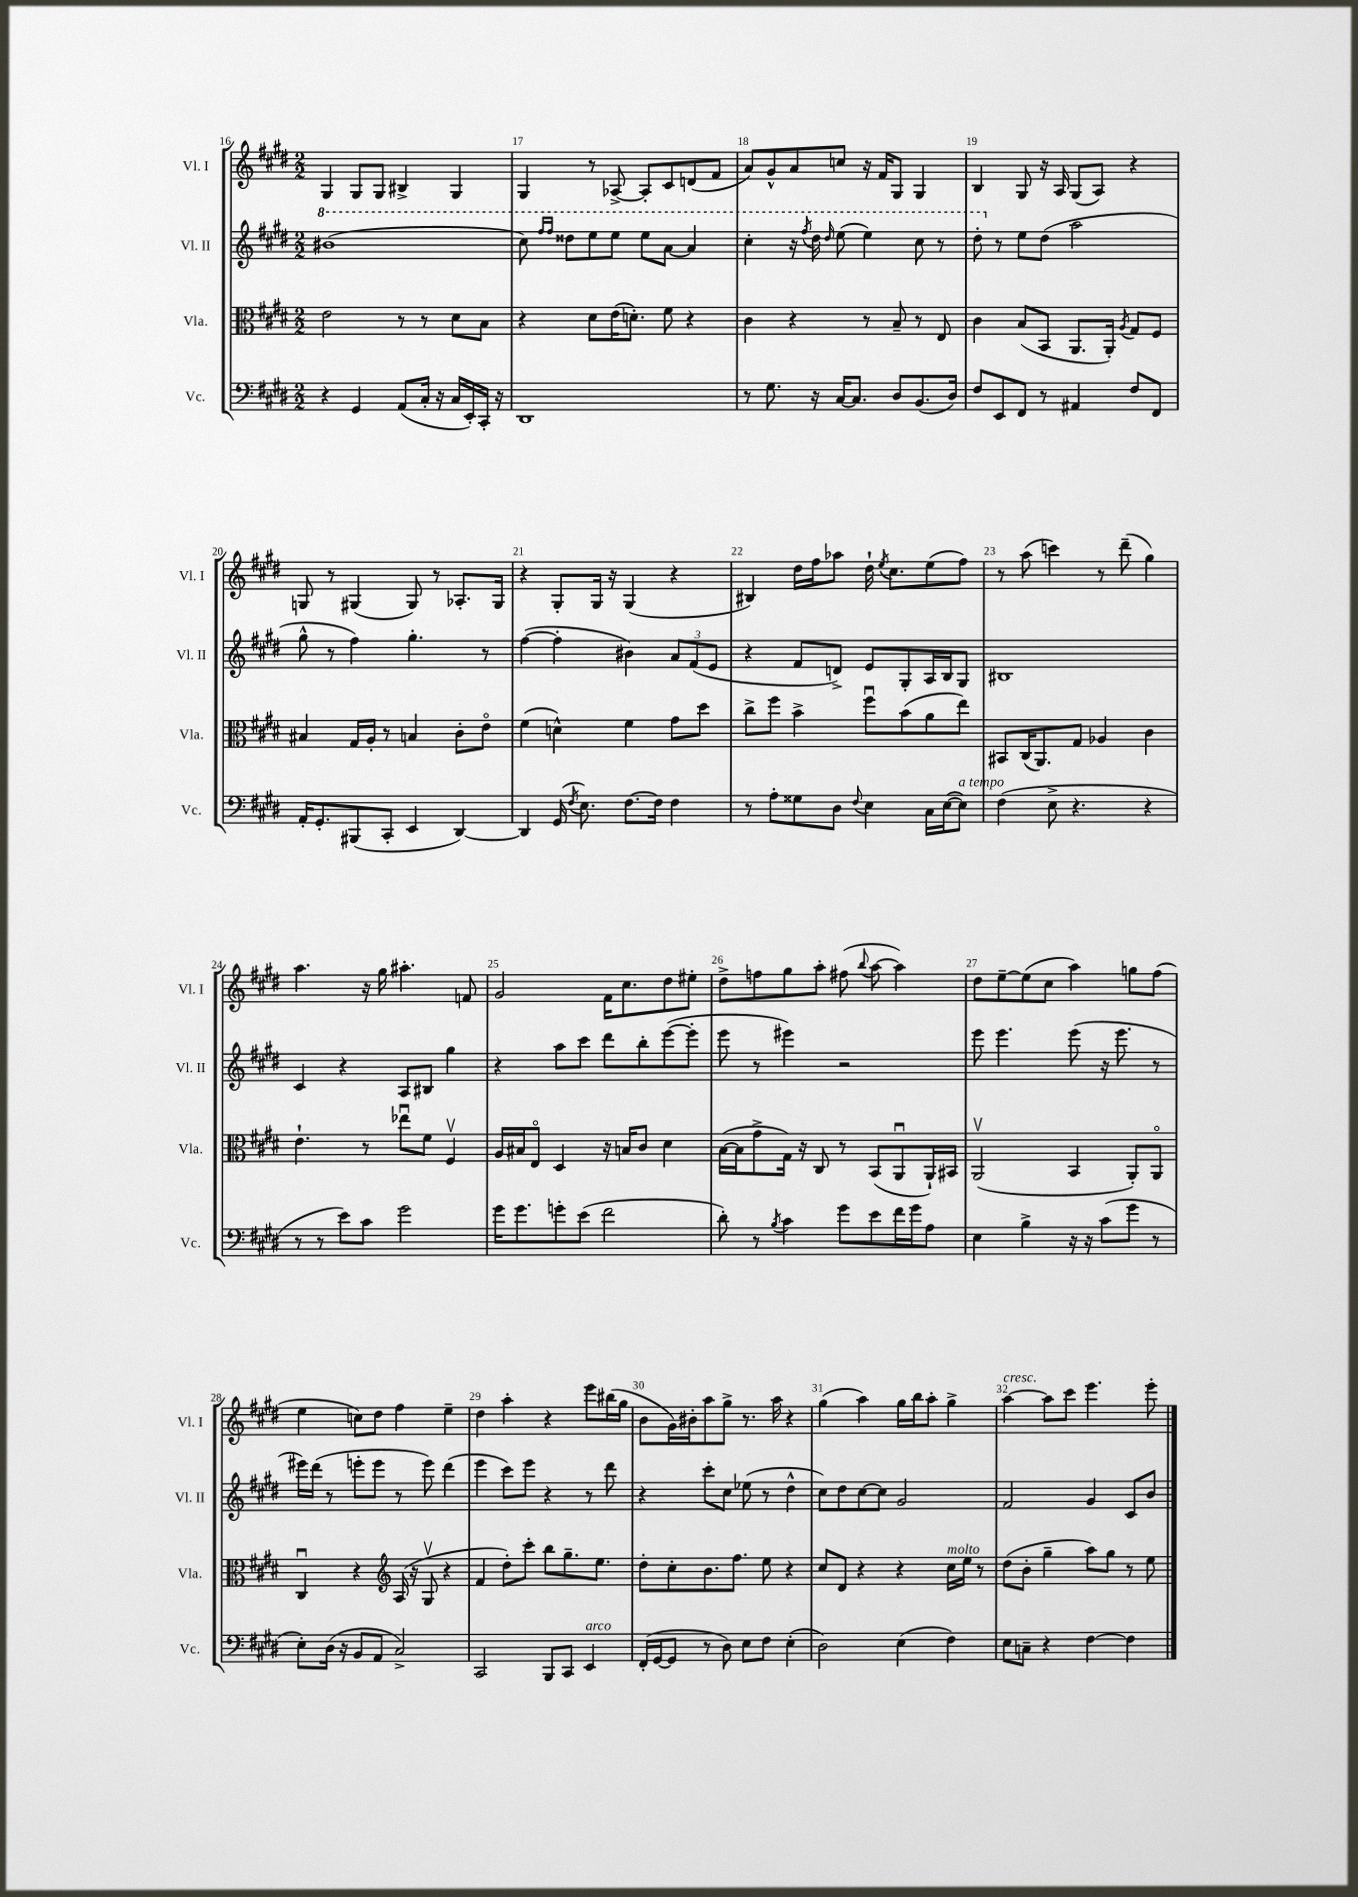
<<
\new StaffGroup <<
\new Staff = "s0" \with { instrumentName = "Vl. I" shortInstrumentName = "Vl. I" } {
    \clef treble \key e \major \numericTimeSignature \time 2/2
    \autoBeamOff gis4 gis8[ gis8] bis4-> gis4 |
    gis4 r8 aes8~-> aes8[-. cis'8 d'8( fis'8] |
    a'8[) gis'8-^ a'8 c''8] r16 fis'16[ gis8] gis4 |
    b4 gis8 r16 a16 gis8[( a8]) r4 |
    g8 r8 gis4( gis8) r8 aes8.[-. gis16] |
    r4 gis8[-. gis16] r16 gis4( r4 |
    bis4) dis''16[ fis''16 aes''8] dis''16-! \acciaccatura { e''8 } cis''8.[ e''8( fis''8]) |
    r8 a''8( c'''4) r8 dis'''8--( gis''4) |
    a''4. r16 gis''16 ais''4.-. f'8 |
    gis'2 fis'16[ cis''8. dis''8 eis''8]-. |
    dis''8[-> f''8 gis''8 a''8]-. fis''8( \appoggiatura { b''8 } a''8~ a''4) |
    dis''8[ e''8~-- e''8( cis''8] a''4) g''8[ fis''8]( |
    e''4 c''8[) dis''8] fis''4 e''4-- |
    dis''4 a''4-. r4 e'''8[ bis''16( gis''16] |
    b'8[ gis'16) bis'16-. a''8 gis''8]-> r8. a''16 r4 |
    gis''4( a''4) gis''16[ b''16 a''8]-. gis''4-> |
    a''4~^\markup { \italic "cresc." } a''8[ cis'''8] e'''4. e'''8-. \bar "|." |
}
\new Staff = "s1" \with { instrumentName = "Vl. II" shortInstrumentName = "Vl. II" } {
    \clef treble \key e \major \numericTimeSignature \time 2/2
    \autoBeamOff \ottava #1 bis''1( |
    cis'''8) \grace { fis'''16[ fis'''16] } disis'''8[ e'''8 e'''8] e'''8[ a''8]~ a''4 |
    cis'''4-. r16 \acciaccatura { fis'''8 } dis'''16 \grace { dis'''16 } e'''8( e'''4) cis'''8 r8 |
    dis'''8-. \ottava #0 r8 e''8[ dis''8]( a''2 |
    gis''8-^ r8 fis''4) gis''4.-. r8 |
    fis''4~( fis''4-. bis'4) \tuplet 3/2 { a'8[ fis'8( e'8] } |
    r4 fis'8[ d'8]->) e'8[ gis8-. a16 b16 gis8] |
    bis1 |
    cis'4 r4 a8[ bis8] gis''4 |
    r4 a''8[ cis'''8] dis'''8[ b''8-. e'''8~( e'''8]-. |
    e'''8 r8 eis'''4) r2 |
    e'''8 e'''4. e'''8( r16 e'''8. r8 |
    eis'''16[) dis'''16]( r8 e'''8[-. e'''8] r8 e'''8) dis'''4( |
    e'''4 cis'''8[) e'''8] r4 r8 dis'''8 |
    r4 cis'''8[-. cis''8] ees''8( r8 dis''4-^ |
    cis''8[) dis''8 cis''8~ cis''8] gis'2 |
    fis'2 gis'4 cis'8[ b'8] \bar "|." |
}
\new Staff = "s2" \with { instrumentName = "Vla." shortInstrumentName = "Vla." } {
    \clef alto \key e \major \numericTimeSignature \time 2/2
    \autoBeamOff e'2 r8 r8 dis'8[ b8] |
    r4 dis'8[ e'16( d'8.]-.) fis'8 r4 |
    cis'4 r4 r8 b8-- r8 e8 |
    cis'4 b8[( b,8] a,8.[ a,16]-.) \acciaccatura { a8 } gis8[ fis8] |
    bis4 gis16[ a16]-. r8 b4 cis'8[-. e'8]\flageolet |
    fis'4( d'4-^) fis'4 gis'8[ dis''8] |
    cis''8[-> fis''8] b'4-> fis''8[\downbow b'8( a'8 e''8]) |
    bis,8[ cis16( a,8.) gis8] aes4 cis'4 |
    e'4.-! r8 ees''8[\downbow fis'8] fis4\upbow |
    a16[ bis16 e8]\flageolet dis4 r16 b16[ cis'8] dis'4 |
    b16[~( b16 gis'8-> gis16]) r16 cis8 r8 b,8[( a,8\downbow a,16-!) bis,16] |
    a,2\upbow( b,4 a,8[-.) a,8]\flageolet |
    cis4\downbow r4 \clef treble a16( r16 gis8\upbow r4 |
    fis'4 dis''8[-.) cis'''8]-. b''8[ gis''8.-- e''8.] |
    dis''8[-. cis''8-. b'8. fis''8.] e''8 r4 |
    cis''8[ dis'8] r4 r4 cis''16[^\markup { \italic "molto" } e''16] r8 |
    dis''8[( b'8]-. gis''4-- a''8[) gis''8] r8 e''8 \bar "|." |
}
\new Staff = "s3" \with { instrumentName = "Vc." shortInstrumentName = "Vc." } {
    \clef bass \key e \major \numericTimeSignature \time 2/2
    \autoBeamOff r4 gis,4 a,8[( cis16]-. r16 cis16[ e,16-.) cis,16]-. r16 |
    dis,1 |
    r8 gis8. r16 cis16[~ cis8.] dis8[ b,8.( dis16]) |
    fis8[ e,8 fis,8] r8 ais,4 fis8[ fis,8] |
    a,16[-. gis,8.-. bis,,8( cis,8]-. e,4 dis,4~) |
    dis,4 gis,16( \acciaccatura { fis8 } e8.) fis8.[~ fis16] fis4 |
    r8 a8[-. gisis8 dis8] \appoggiatura { fis8 } e4 cis16[ e16~( e8]^\markup { \italic "a tempo" }) |
    fis4( e8-> r4. r4 |
    r8 r8 e'8[) cis'8] gis'2 |
    gis'16[ gis'8. g'8-. e'8]( fis'2 |
    dis'8-.) r8 \acciaccatura { b8 } cis'4 gis'8[ e'8 fis'16 gis'16 a8] |
    e4 b4-> r16 r16 cis'8[( gis'8] r8 |
    e8[-.) dis16]( r16 b,8[ a,8] cis2->) |
    cis,2 b,,8[ cis,8] e,4^\markup { \italic "arco" } |
    fis,16[-.( gis,16~ gis,8] r8 dis8) e8[ fis8] e4-.( |
    dis2) e4( fis4) |
    e8[ c8]-- r4 fis4~ fis4 \bar "|." |
}
>>
>>
\layout { \context { \Score currentBarNumber = #16 \override BarNumber.break-visibility = ##(#f #t #t) barNumberVisibility = #all-bar-numbers-visible } }
